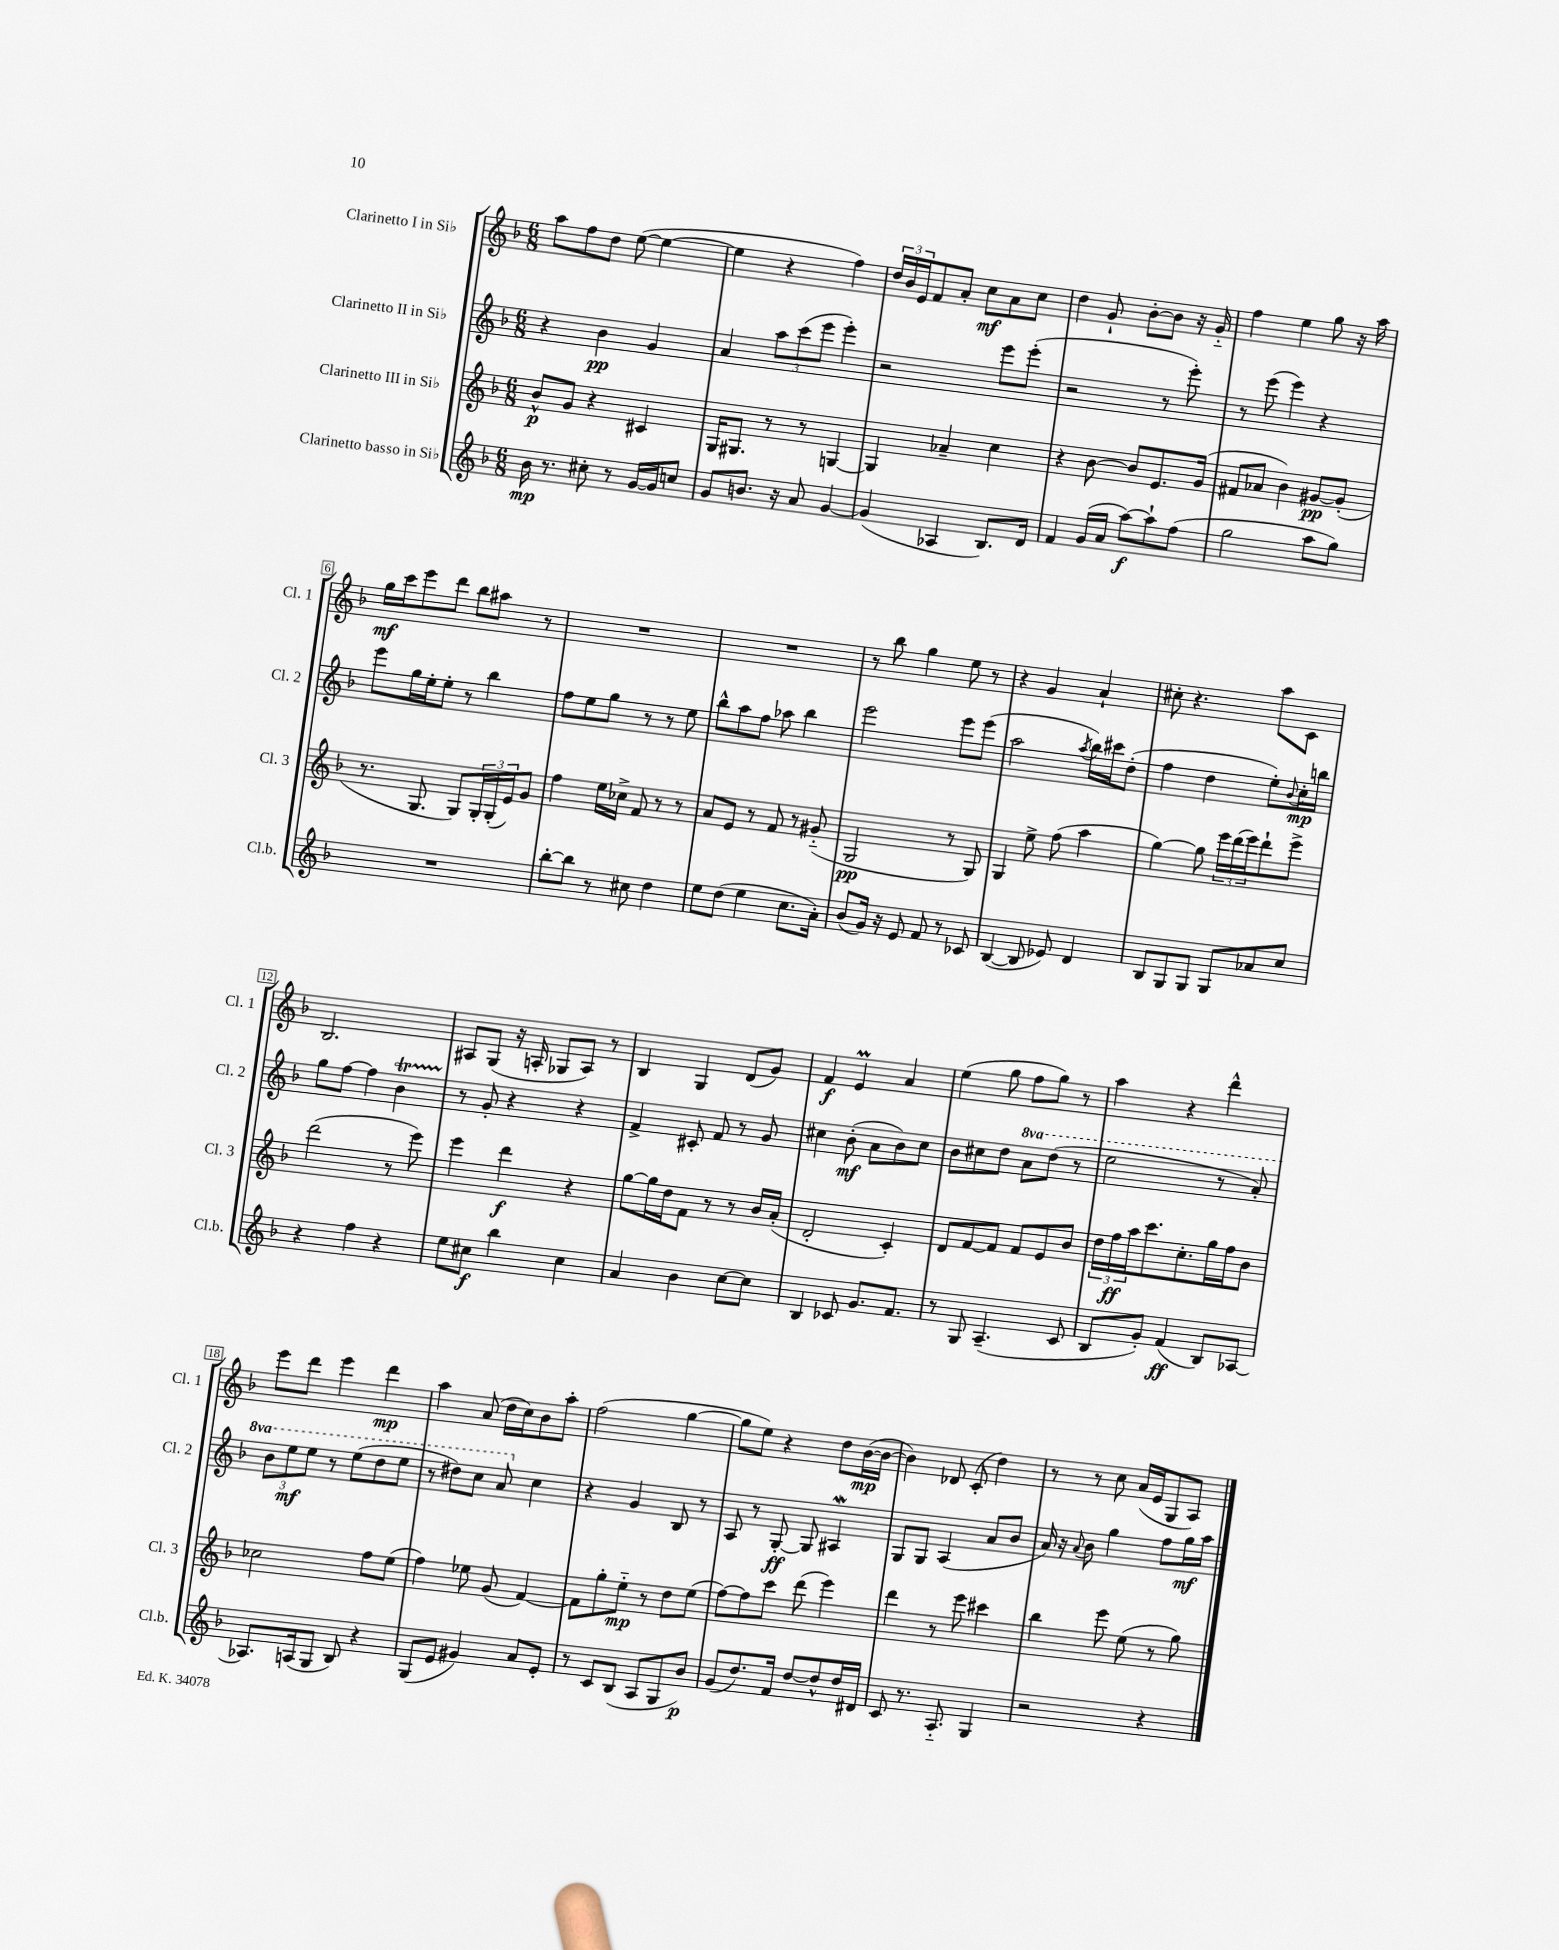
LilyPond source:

<<
\new StaffGroup <<
\new Staff = "s0" \with { instrumentName = "Clarinetto I in Sib" shortInstrumentName = "Cl. 1" } {
    \clef treble \key f \major \numericTimeSignature \time 6/8
    a''8 f''8 d''8 e''8~( e''4~ |
    e''4 r4 f''4) |
    \tuplet 3/2 { d''16 bes'16 e'16 } f'8 a'8-. c''8\mf a'8 c''8 |
    d''4 g'8-! bes'8~-. bes'8 r16 g'16-_ |
    f''4 e''4 g''8 r16 a''16 |
    g''16\mf c'''16 e'''8 d'''8 bes''8 ais''8 r8 |
    R2. |
    R2. |
    r8 bes''8 g''4 e''8 r8 |
    r4 g'4 a'4-! |
    cis''8-. r4. a''8 c'8 |
    bes2. |
    ais8 g8( r16 a16-. ges8 a8) r8 |
    bes4 g4 d'8( g'8) |
    f'4\f e'4\prall a'4 |
    e''4( g''8 f''8 g''8) r8 |
    a''4 r4 d'''4-^ |
    e'''8 d'''8 e'''4 d'''4\mp |
    a''4 a'8( d''16 c''16) bes'8 a''8-. |
    f''2( g''4~ |
    g''8 e''8) r4 d''8 bes'16~\mp( bes'16~ |
    bes'4) des'8 c'8-.( d''4) |
    r8 r8 c''8 a'16( e'16 g8 a8) \bar "|." |
}
\new Staff = "s1" \with { instrumentName = "Clarinetto II in Sib" shortInstrumentName = "Cl. 2" } {
    \clef treble \key f \major \numericTimeSignature \time 6/8 \set Staff.ottavationMarkups = #ottavation-simple-ordinals
    r4 bes'4\pp g'4 |
    a'4 \tuplet 3/2 { a''8 c'''8( e'''8 } e'''4-.) |
    r2 e'''8 e'''8-.( |
    r2 r8 e'''8-.) |
    r8 e'''8( e'''4) r4 |
    e'''8 g''16 e''16-. e''8-. r8 bes''4 |
    f''8 e''8 g''8 r8 r8 e''8 |
    bes''8-^ a''8 f''8 aes''8 bes''4 |
    e'''2 e'''8 e'''8( |
    a''2 \acciaccatura { a''8 } bes''16) cis'''16 d''8-.( |
    f''4 d''4 e''8-.) \appoggiatura { bes'8 } c''16-.\mp b''16 |
    g''8 f''8~ f''4 bes'4\startTrillSpan |
    r8\stopTrillSpan g'8-. r4 r4 |
    f'4-> cis'8-. f'8 r8 g'8 |
    cis''4 bes'8-.\mf( a'8 bes'8) cis''8 |
    bes'8 cis''8 d''8 \ottava #1 a''8 d'''8( r8 |
    e'''2 r8 a''8-.) |
    \tuplet 3/2 { bes''8 e'''8\mf e'''8 } r8 e'''8( d'''8 e'''8 |
    r8 dis'''8) c'''8 a''8 \ottava #0 c''4 |
    r4 g'4 bes8 r8 |
    a8 r8 g8~-.\ff g8 ais4\mordent |
    g8 g8 a4( a'8 bes'8 |
    a'16) r16 \appoggiatura { a'8 } bes'8 g''4 f''8 g''16\mf a''16 \bar "|." |
}
\new Staff = "s2" \with { instrumentName = "Clarinetto III in Sib" shortInstrumentName = "Cl. 3" } {
    \clef treble \key f \major \numericTimeSignature \time 6/8
    bes'8-^\p g'8 r4 cis'4 |
    g16 gis8. r8 r8 g4~ |
    g4 aes'4-- c''4 |
    r4 bes'8~ bes'8 e'8. g'16( |
    fis'8 aes'8 bes'4) gis'8~\pp gis'8-.( |
    r8. g8. g8) \tuplet 3/2 { g16-. g16-.( e'16) } g'8 |
    f''4 e''16 ces''16-> f'8 r8 r8 |
    a'8 e'8 r8 f'8 r8 gis'8-_( |
    g2\pp r8 g8) |
    g4 e''8-> f''8( a''4 |
    g''4~) g''8 \tuplet 3/2 { e'''16 d'''16( e'''16) } d'''8-! e'''8-> |
    d'''2( r8 e'''8) |
    e'''4 d'''4\f r4 |
    g''8~ g''16 d''16 f'8 r8 r8 bes'16 a'16-.( |
    d'2-. c'4-.) |
    d'8 f'8~ f'8 f'8 e'8 bes'8 |
    \tuplet 3/2 { d''16 f''16\ff a''16 } c'''8. c''8.-. g''16 f''16 bes'8 |
    ces''2 f''8 e''8( |
    f''4) ees''8 g'8( f'4~) |
    f'8 g''8-. e''8-_\mp r8 d''8 e''8( |
    f''8~) f''8 c'''8 d'''8( e'''4) |
    d'''4 r8 e'''8 cis'''4 |
    bes''4 e'''8 e''8( r8 g''8) \bar "|." |
}
\new Staff = "s3" \with { instrumentName = "Clarinetto basso in Sib" shortInstrumentName = "Cl.b." } {
    \clef treble \key f \major \numericTimeSignature \time 6/8
    bes'16\mp r8. cis''8-. r8 g'16~ g'16 c''8 |
    g'8 b'8. r16 a'8 g'4~ |
    g'4( aes4 bes8.) d'16 |
    f'4 g'16( a'16 a''8~\f) a''8-! f''8( |
    g''2 a''8 g''8) |
    R2. |
    bes''8~-. bes''8 r8 cis''8 d''4 |
    e''8 d''8( e''4 c''8. a'16-.) |
    bes'8( g'16) r16 e'8 f'8 r8 ces'8 |
    bes4~( bes8 ees'8) d'4 |
    bes8 g8 g8 g8 aes'8 c''8 |
    r4 f''4 r4 |
    e''8 cis''8\f bes''4 cis''4 |
    a'4 bes'4 c''8~ c''8 |
    bes4 ces'8 g'8. f'8. |
    r8 g8 a4.--( c'8 |
    bes8 g'8-.) f'4\ff( bes8) aes8~ |
    aes8. a16( g8 bes8) r4 |
    g8( e'8 gis'4) a'8 e'8-. |
    r8 c'8 bes8( a8 g8 bes'8\p) |
    g'8( d''8.) f'16 d''8~ d''8-^ d''16 dis'16 |
    c'8 r8. a8.-_ g4 |
    r2 r4 \bar "|." |
}
>>
>>
\layout { \context { \Score \override BarNumber.stencil = #(make-stencil-boxer 0.1 0.3 ly:text-interface::print) } }
